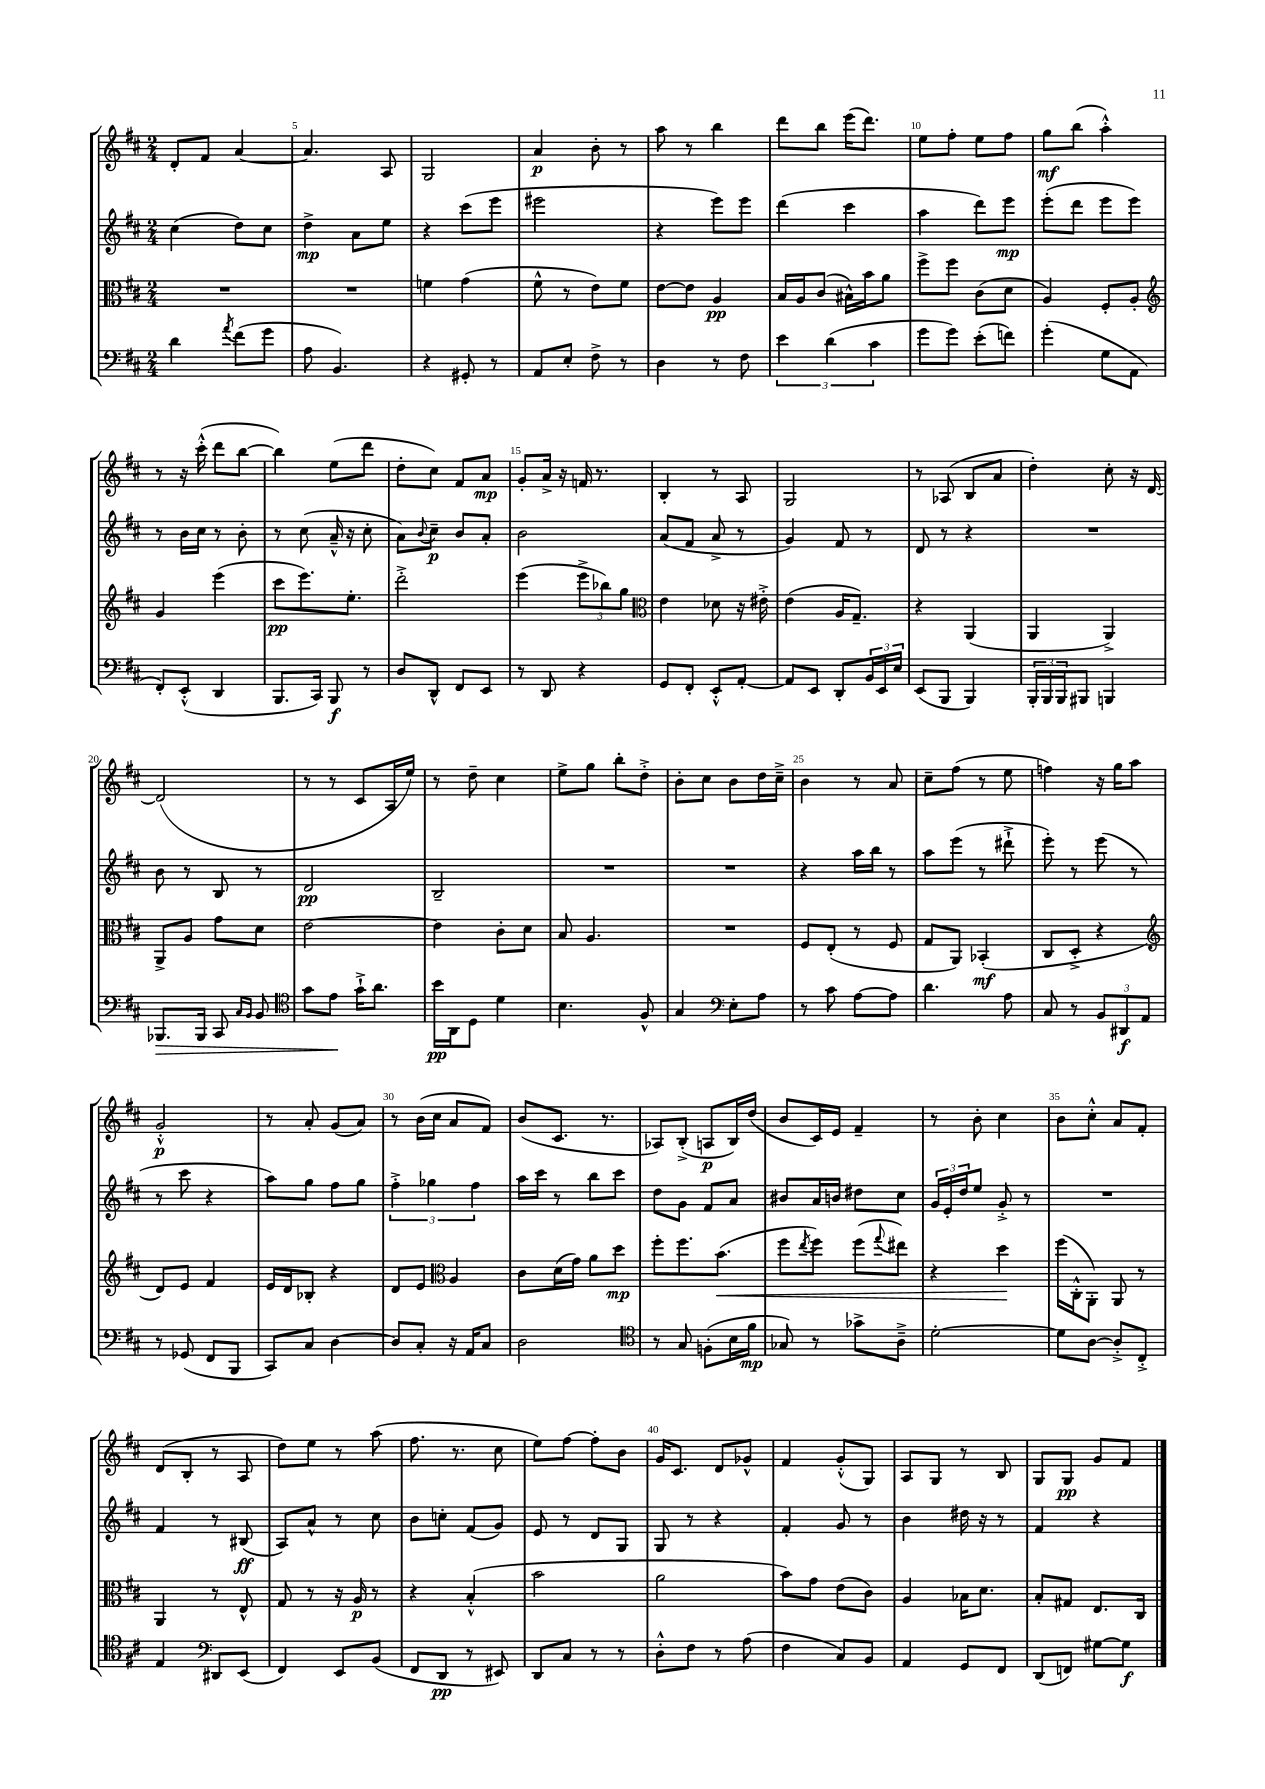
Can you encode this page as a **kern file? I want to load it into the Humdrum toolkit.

**kern	**kern	**kern	**kern
*staff4	*staff3	*staff2	*staff1
*clefF4	*clefC3	*clefG2	*clefG2
*k[f#c#]	*k[f#c#]	*k[f#c#]	*k[f#c#]
*M2/4	*M2/4	*M2/4	*M2/4
4d	2r	(4cc#	8d'
.	.	.	8f#
8qa	.	.	.
(8f#	.	8dd)	[4a
8g	.	8cc#	.
=	=	=	=
8A	2r	4dd^	4.a]
4.BB)	.	.	.
.	.	8a	.
.	.	8ee	8A
=	=	=	=
4r	4f	4r	2G
8GG#'	(4g	(8ccc#	.
8r	.	8eee	.
=	=	=	=
8AA	8f#^^	2eee#	4a
8E'	8r	.	.
8F#^	8e)	.	8b'
8r	8f#	.	8r
=	=	=	=
4D	[8e	4r	8aa
.	8e]	.	8r
8r	4A	8eee)	4bb
8F#	.	8eee	.
=	=	=	=
6e	16B	(4ddd	8ddd
.	16A	.	.
.	(8c#	.	8bb
(6d	.	.	.
.	16B#^^)	4ccc#	(16eee
.	16b	.	8.ddd)
6c#	.	.	.
.	8a	.	.
=	=	=	=
8g	8ff#^	4aa	8ee
8g)	8ff#	.	8ff#'
(8e'	(8c#	8ddd)	8ee
8f)	8d	8eee	8ff#
=	=	=	=
(4g'	4A)	(8eee'	8gg
.	.	8ddd	(8bb
8G	8F#'	8eee	4aa'^^)
8AA	8A'	8eee)	.
=	=	=	=
*	*clefG2	*	*
8FF#')	4g	8r	8r
(8EE'^^	.	16b	16r
.	.	16cc#	(16ccc#'^^
4DD	(4eee	8r	8ddd
.	.	8b'	[8bb
=	=	=	=
8.BBB	8ccc#	8r	4bb])
.	8.eee)	(8cc#	.
16CC#)	.	.	.
8BBB	.	16a~^^	(8ee
.	8.ee'	16r	.
8r	.	8cc#'	8ddd
=	=	=	=
8D	2ddd'^	8a)	8dd'
.	.	8qqb	.
8DD^^	.	8cc#~	8cc#)
8FF#	.	8b	8f#
8EE	.	8a'	8a
=	=	=	=
8r	(4eee	2b	8g'
8DD	.	.	16a^
.	.	.	16r
4r	12eee^	.	16f
.	.	.	8.r
.	12bb-)	.	.
.	12gg	.	.
=	=	=	=
*	*clefC3	*	*
8GG	4e	(8a	4B'
8FF#'	.	8f#	.
8EE'^^	8d-	8a^	8r
[8AA'	16r	8r	8A
.	16e#'^	.	.
=	=	=	=
8AA]	(4e	4g)	2G
8EE	.	.	.
8DD'	16A	8f#	.
.	8.G~)	.	.
24BB	.	8r	.
24EE	.	.	.
24E	.	.	.
=	=	=	=
(8EE	4r	8d	8r
8BBB	.	8r	(8A-
4BBB)	(4AA	4r	8B
.	.	.	8a
=	=	=	=
24BBB'	4AA	2r	4dd')
24BBB	.	.	.
24BBB	.	.	.
8BBB#	.	.	.
4BBB	4AA^)	.	8cc#'
.	.	.	16r
.	.	.	[16d
=	=	=	=
8.BBB-	8AA^	8b	(2d]
.	8A	8r	.
16BBB-	.	.	.
8CC#	8g	8B	.
16qqC#	.	.	.
16qqBB	.	.	.
8BB	8d	8r	.
=	=	=	=
*clefC4	*	*	*
8g	[2e	2d	8r
8e	.	.	8r
16g`^	.	.	8c#
8.a	.	.	.
.	.	.	16A
.	.	.	16ee)
=	=	=	=
16b	4e]	2B~	8r
16AA	.	.	.
8D	.	.	8dd~
4d	8c#'	.	4cc#
.	8d	.	.
=	=	=	=
4.B	8B	2r	8ee^
.	4.A	.	8gg
.	.	.	8bb'
8F#^^	.	.	8dd'^
=	=	=	=
4G	2r	2r	8b'
.	.	.	8cc#
*clefF4	*	*	*
8E'	.	.	8b
8A	.	.	16dd
.	.	.	16cc#~^
=	=	=	=
8r	8F#	4r	4b
8c#	(8E'	.	.
[8A	8r	16aa	8r
.	.	16bb	.
8A]	8F#	8r	8a
=	=	=	=
4.d	8G	8aa	8cc#~
.	8AA)	(8eee	(8ff#
.	(4BB-'	8r	8r
8A	.	8ddd#`^	8ee
=	=	=	=
8C#	8C#	8eee')	4ff)
8r	8D'^	8r	.
12BB	4r	(8eee	16r
.	.	.	16gg
12DD#	.	.	.
.	.	8r	8aa
12AA	.	.	.
=	=	=	=
*	*clefG2	*	*
8r	8d)	8r	2g'^^
(8GG-	8e	8ccc#	.
8FF#	4f#	4r	.
8BBB	.	.	.
=	=	=	=
8CC#)	16e	8aa)	8r
.	16d	.	.
8C#	8B-'	8gg	8a'
[4D	4r	8ff#	(8g
.	.	8gg	8a)
=	=	=	=
8D]	8d	6ff#'^	8r
8C#'	8e	.	(16b
.	.	6gg-	.
.	.	.	16cc#
*	*clefC3	*	*
16r	4A	.	8a
16AA	.	.	.
.	.	6ff#	.
8C#	.	.	8f#)
=	=	=	=
2D	8c#	16aa	(8b
.	.	16ccc#	.
.	(16d	8r	8.c#
.	16g)	.	.
.	8a	8bb	.
.	.	.	8.r
.	8dd	8ccc#	.
=	=	=	=
*clefC4	*	*	*
8r	8ff#'	8dd	8A-)
8G	8.ff#	8g	(8B'^
(8F'	.	8f#	8A
.	(8.b	.	.
16B	.	8a	16B)
16f#	.	.	(16dd
=	=	=	=
8G-)	8ff#	8b#	8b
.	8qee	.	.
8r	8ff#)	16a	16c#)
.	.	16b	16e
8g-^	(8ff#	8dd#	4f#~
.	8qqgg	.	.
8A~^	8ee#)	8cc#	.
=	=	=	=
[2d'	4r	24g	8r
.	.	24e'	.
.	.	24dd	.
.	.	8ee	8b'
.	4dd	8g'^	4cc#
.	.	8r	.
=	=	=	=
8d]	(16ff#	2r	8b
.	16C#'^^	.	.
[8A	8AA')	.	8cc#'^^
8A'^]	8AA	.	8a
8C#'^	8r	.	8f#'
=	=	=	=
4E	4AA	4f#	(8d
.	.	.	8B'
*clefF4	*	*	*
8DD#	8r	8r	8r
(8EE	8E^^	(8B#	8A
=	=	=	=
4FF#)	8G	8A)	8dd)
.	8r	8a^^	8ee
8EE	16r	8r	8r
.	16A	.	.
(8BB	8r	8cc#	(8aa
=	=	=	=
8FF#	4r	8b	8.ff#
8DD	.	8cc'	.
.	.	.	8.r
8r	(4B'^^	(8f#	.
8EE#)	.	8g)	8cc#
=	=	=	=
8DD	2b	8e	8ee)
8C#	.	8r	[8ff#
8r	.	8d	8ff#']
8r	.	8G	8b
=	=	=	=
8D'^^	2a	8G	16g
.	.	.	8.c#
8F#	.	8r	.
8r	.	4r	8d
(8A	.	.	8g-^^
=	=	=	=
4F#	8b)	4f#'	4f#
.	8g	.	.
8C#)	(8e	8g	(8g'^^
8BB	8c#)	8r	8G)
=	=	=	=
4AA	4A	4b	8A
.	.	.	8G
8GG	16B-	16dd#	8r
.	8.d	16r	.
8FF#	.	8r	8B
=	=	=	=
(8DD	8B'	4f#	8G
8FF)	8G#	.	8G
[8G#	8.E	4r	8g
8G#]	.	.	8f#
.	16C#	.	.
==	==	==	==
*-	*-	*-	*-
